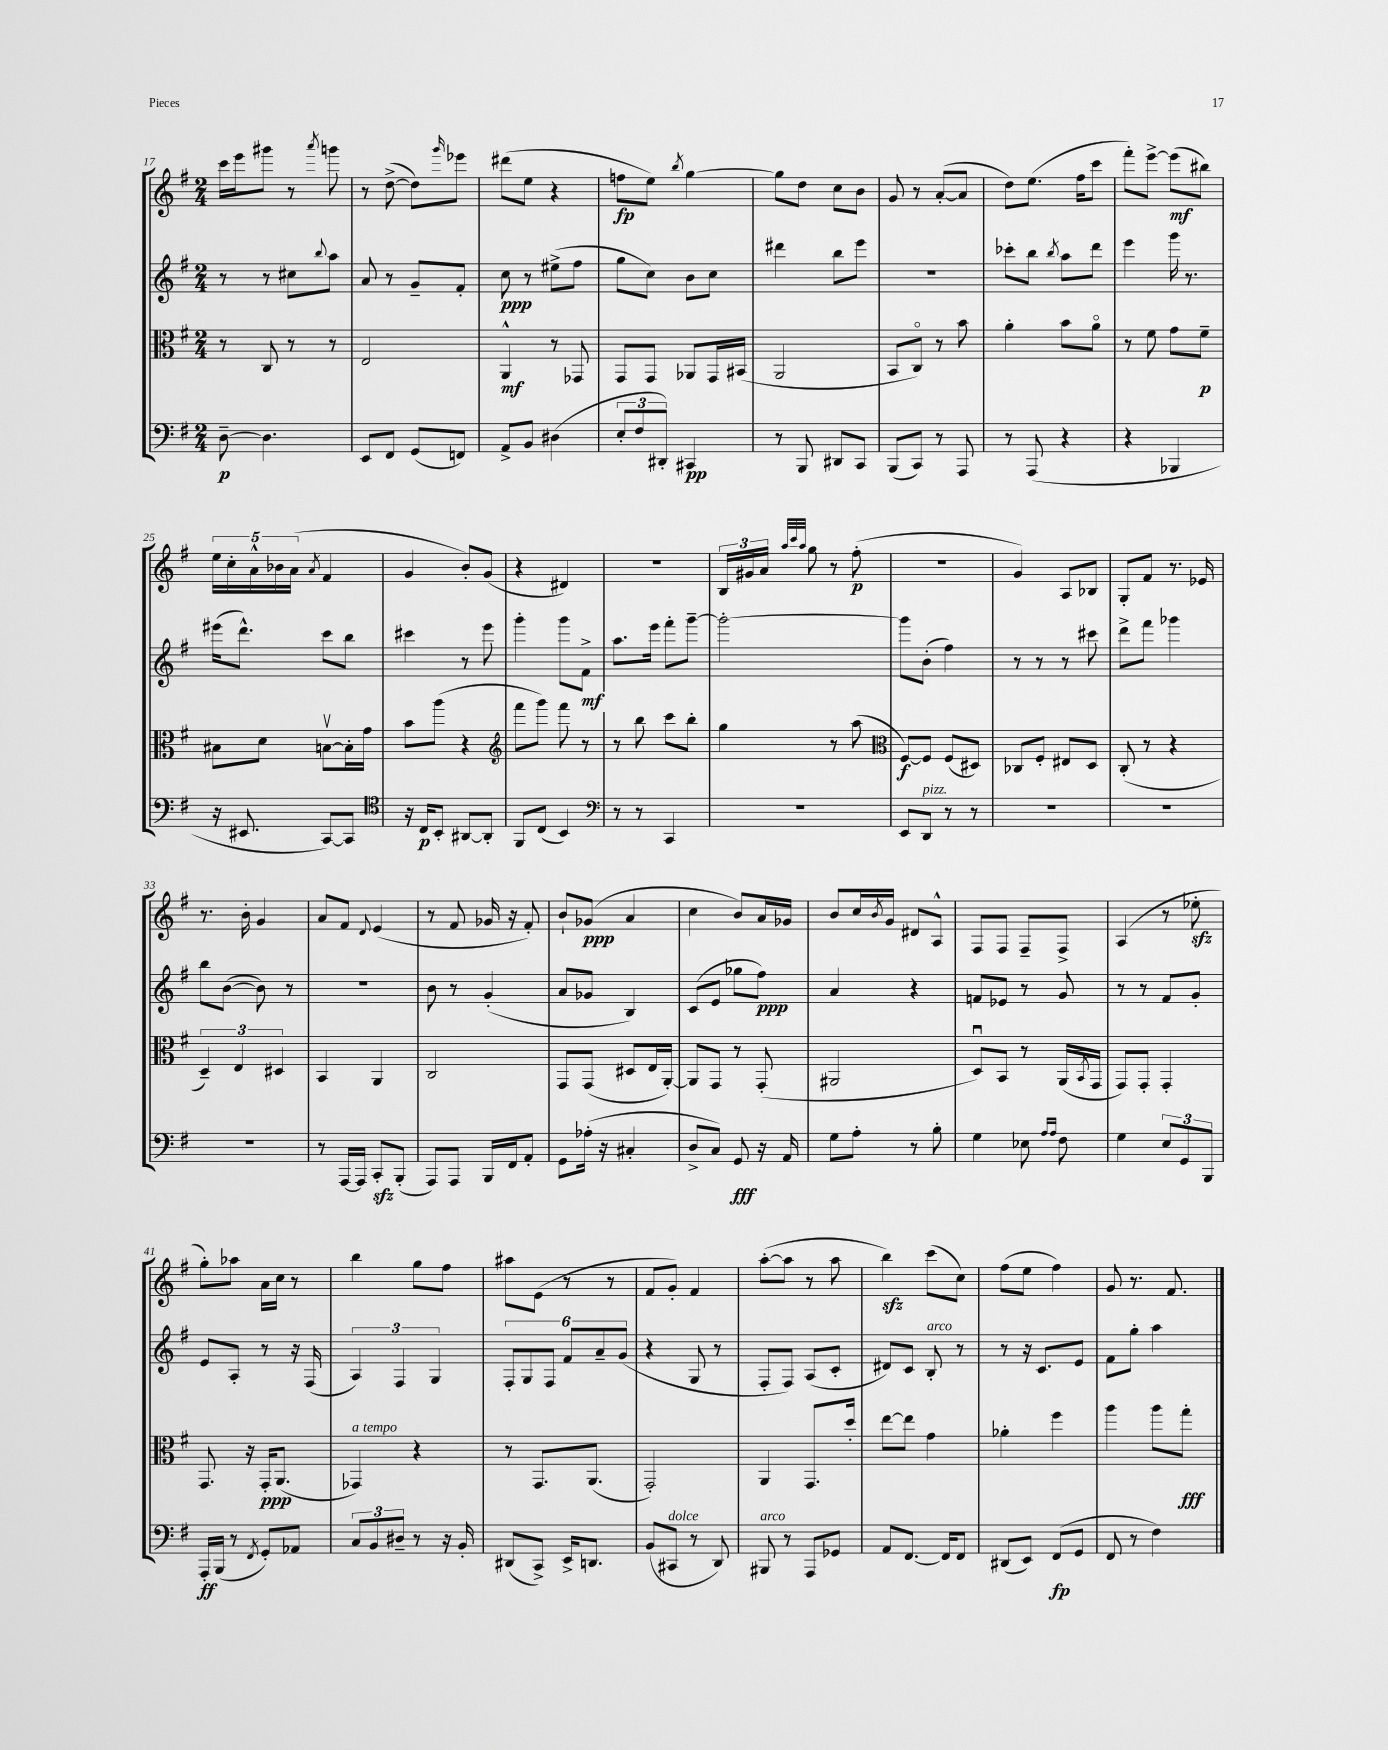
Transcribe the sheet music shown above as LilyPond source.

<<
\new StaffGroup <<
\new Staff = "s0" {
    \clef treble \key g \major \numericTimeSignature \time 2/4
    c'''16 e'''16 gis'''8 r8 \acciaccatura { a'''8 } g'''8 |
    r8 d''8~->( d''8) \grace { g'''16 } ees'''8 |
    dis'''8( e''8 r4 |
    f''8\fp e''8) \acciaccatura { b''8 } g''4~ |
    g''8 d''8 c''8 b'8 |
    g'8 r8 a'8~-.( a'8 |
    d''8) e''8.( fis''16 c'''8 |
    fis'''8-.) e'''8~-> e'''8\mf( bis''8) |
    \tuplet 5/4 { e''16 c''16-. a'16-^ bes'16 a'16( } \acciaccatura { a'8 } fis'4 |
    g'4 b'8-.) g'8( |
    r4 dis'4) |
    R2 |
    \tuplet 3/2 { b16 gis'16 a'16 } \grace { a''32 c'''32 a''32 } g''8 r8 fis''8-.\p( |
    r2 |
    g'4) a8 bes8 |
    g8-. fis'8 r8. ees'16 |
    r8. b'16-. g'4 |
    a'8 fis'8 \appoggiatura { d'8 } e'4( |
    r8 fis'8 ges'16 r16 fis'8-.) |
    b'8-! ges'8\ppp( a'4 |
    c''4 b'8) a'16 ges'16 |
    b'8 c''16 \acciaccatura { b'8 } g'16 dis'8 a8-^ |
    fis8 fis8 fis8-- fis8-> |
    a4( r8 ees''8-.\sfz |
    g''8-.) aes''8 a'16 c''16 r8 |
    b''4 g''8 fis''8 |
    ais''8 e'8( r8 r8 |
    fis'8 g'8-.) fis'4 |
    a''8~-.( a''8 r8 a''8 |
    b''4\sfz) c'''8( c''8) |
    fis''8( e''8 fis''4) |
    g'8 r8. fis'8. \bar "|." |
}
\new Staff = "s1" {
    \clef treble \key g \major \numericTimeSignature \time 2/4
    r8 r8 cis''8 \appoggiatura { b''8 } a''8 |
    a'8 r8 g'8-- fis'8-. |
    c''8\ppp r8 eis''8->( fis''8 |
    g''8 c''8) b'8 c''8 |
    dis'''4 b''8 e'''8 |
    r2 |
    ces'''8-. b''8 \acciaccatura { b''8 } a''8 d'''8 |
    e'''4 g'''16 r8. |
    eis'''16( d'''8.-^) c'''8 b''8 |
    cis'''4 r8 e'''8 |
    g'''4-. g'''8 fis'8->\mf |
    a''8. e'''16 fis'''8-. g'''8~-- |
    g'''2~-. |
    g'''8 b'8-.( fis''4) |
    r8 r8 r8 cis'''8 |
    d'''8-> fis'''8 ges'''4 |
    b''8 b'8~( b'8) r8 |
    r2 |
    b'8 r8 g'4-.( |
    a'8 ges'8 b4) |
    c'8( e'8 ges''8 fis''8\ppp) |
    a'4 r4 |
    f'8 ees'8 r8 g'8 |
    r8 r8 fis'8 g'8-. |
    e'8 a8-. r8 r16 fis16( |
    \tuplet 3/2 { a4) fis4 g4 } |
    \tuplet 6/4 { fis8-. g8 fis8 fis'8 a'8-- g'8( } |
    r4 g8 r8 |
    fis8-. fis8) a8( c'8-. |
    dis'8) c'8 b8-.^\markup { \italic "arco" } r8 |
    r8 r16 c'8. e'8 |
    fis'8 g''8-. a''4 \bar "|." |
}
\new Staff = "s2" {
    \clef alto \key g \major \numericTimeSignature \time 2/4
    r8 c8 r8 r8 |
    e2 |
    a,4-^\mf r8 ges,8 |
    g,8 g,8 aes,8 g,16 bis,16( |
    a,2 |
    b,8 c8\flageolet) r8 b'8 |
    a'4-. b'8 a'8\flageolet |
    r8 fis'8 g'8 fis'8--\p |
    bis8 d'8 b8~\upbow b16-. g'16 |
    b'8 a''8( r4 |
    \clef treble fis'''8 g'''8) fis'''8 r8 |
    r8 b''8 c'''8 b''8-. |
    g''4 r8 a''8( |
    \clef alto fis8~\f) fis8 fis8( dis8) |
    ces8 fis8-. eis8 d8 |
    c8-.( r8 r4 |
    \tuplet 3/2 { d4--) e4 dis4 } |
    b,4 a,4 |
    c2 |
    g,8 g,8( dis8 e16 a,16~-.) |
    a,8 g,8 r8 g,8-.( |
    ais,2 |
    d8\downbow) b,8 r8 a,16( \acciaccatura { b,8 } g,16 |
    g,8) g,8-. g,4-. |
    g,8. r16 g,16-.\ppp a,8.( |
    ges,4^\markup { \italic "a tempo" }) r4 |
    r8 g,8. a,8.( |
    g,2-.) |
    a,4 g,8. d''16-. |
    e''8~ e''8 g'4 |
    aes'4-. fis''4 |
    a''4 a''8 g''8-.\fff \bar "|." |
}
\new Staff = "s3" {
    \clef bass \key g \major \numericTimeSignature \time 2/4
    d8~--\p d4. |
    e,8 fis,8 g,8( f,8) |
    a,8-> b,8 dis4( |
    \tuplet 3/2 { e8-. fis8 dis,8-.) } cis,4\pp |
    r8 b,,8 dis,8 c,8 |
    b,,8( c,8) r8 a,,8 |
    r8 a,,8( r4 |
    r4 bes,,4 |
    r16 eis,8. c,8~) c,8 |
    \clef tenor r16 c16\p b,8-. ais,8~ ais,8-. |
    fis,8 c8( b,4) |
    \clef bass r8 r8 c,4 |
    r2 |
    e,8 d,8^\markup { \italic "pizz." } r8 r8 |
    R2 |
    R2 |
    R2 |
    r8 a,,16~ a,,16 c,8-.\sfz b,,8-.( |
    a,,8) a,,8 b,,16 fis,16 a,8-. |
    g,8 aes16-.( r16 cis4-. |
    d8-> c8) g,8\fff r16 a,16 |
    g8 a8-. r8 b8-. |
    g4 ees8 \grace { a16 a16 } fis8 |
    g4 \tuplet 3/2 { e8 g,8 b,,8 } |
    a,,16-.\ff b,,16( r8 \acciaccatura { fis,8 } g,8-.) aes,8 |
    \tuplet 3/2 { c8 b,8 dis8-- } r8 r16 b,16-. |
    dis,8( c,8->) e,16-> d,8. |
    b,8( cis,8^\markup { \italic "dolce" } r8 d,8) |
    bis,,8^\markup { \italic "arco" } r8 a,,8 ges,8 |
    a,8 fis,8.~ fis,16 fis,8 |
    dis,8( e,8) fis,8\fp( g,8 |
    fis,8 r8 fis4) \bar "|." |
}
>>
>>
\layout { \context { \Score currentBarNumber = #17 } }
